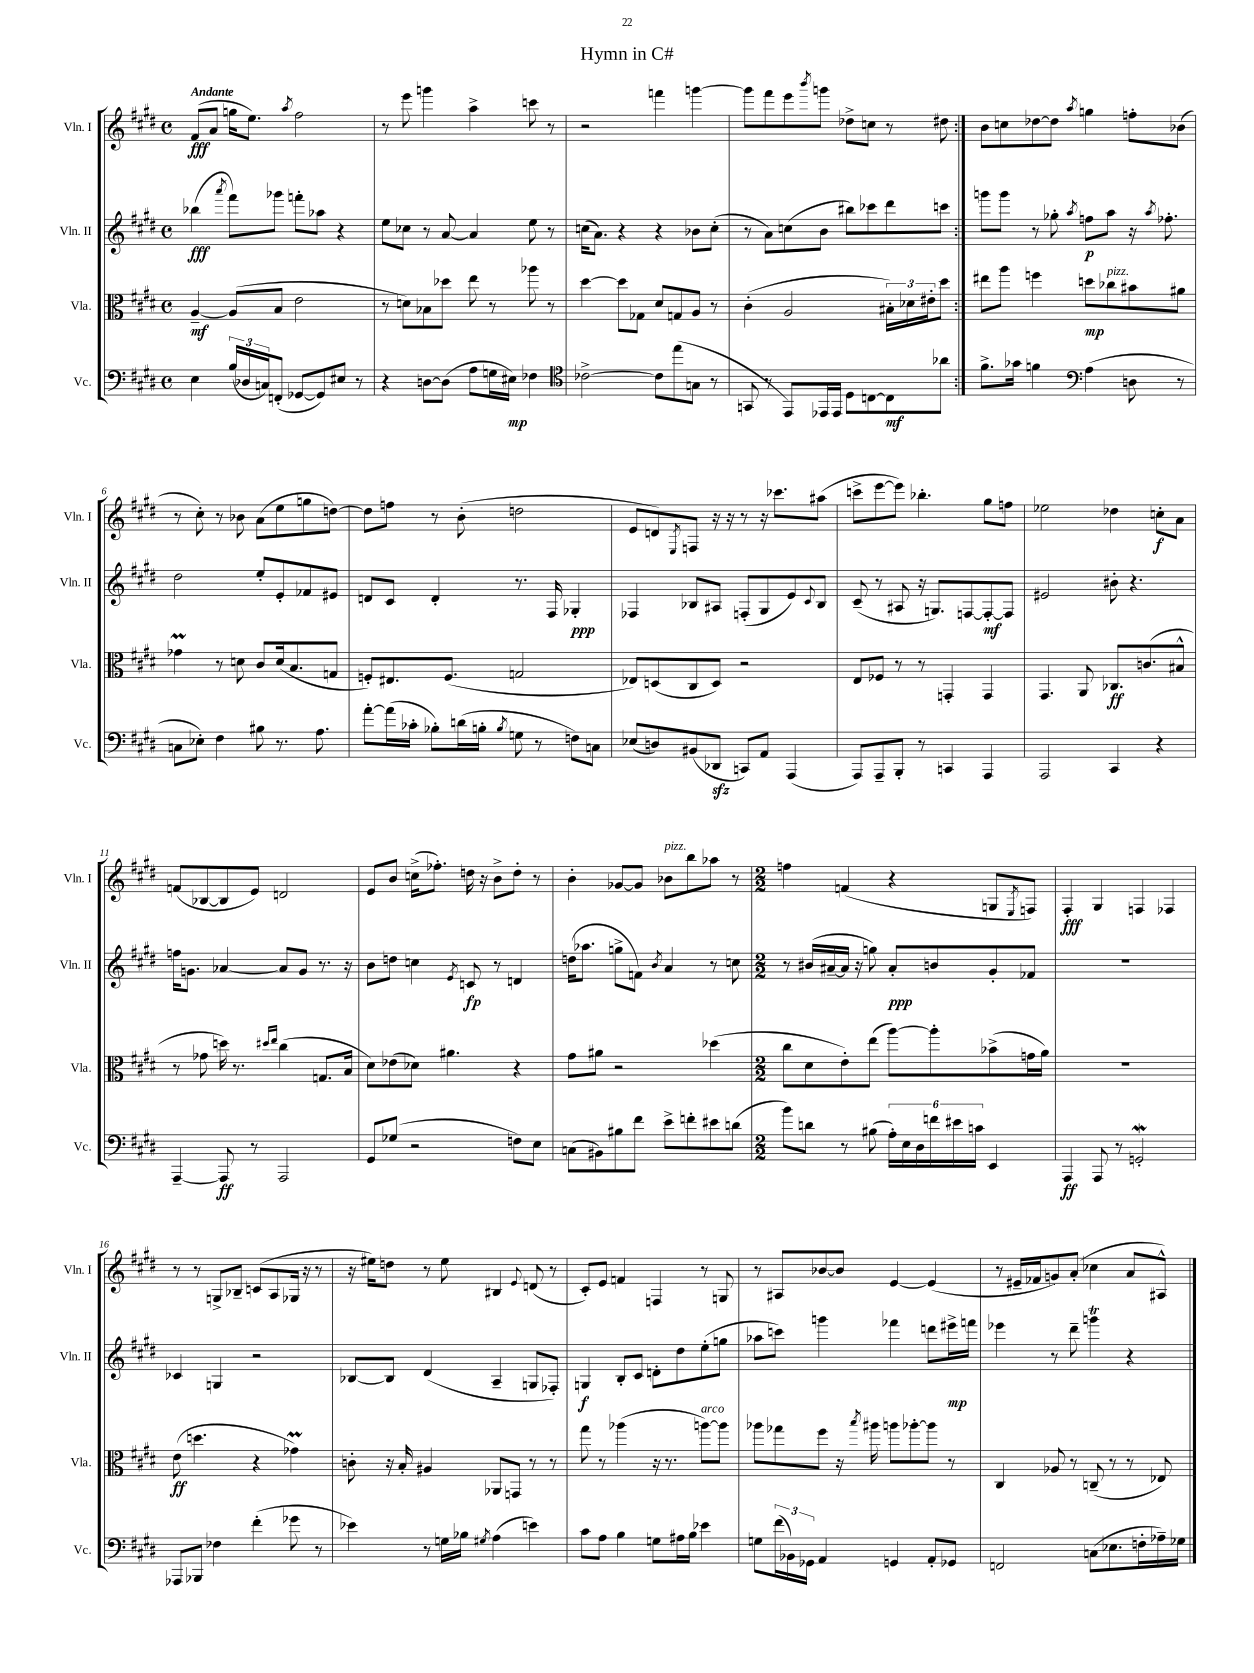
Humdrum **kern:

**kern	**kern	**kern	**kern
*staff4	*staff3	*staff2	*staff1
*clefF4	*clefC3	*clefG2	*clefG2
*k[f#c#g#d#]	*k[f#c#g#d#]	*k[f#c#g#d#]	*k[f#c#g#d#]
*M4/4	*M4/4	*M4/4	*M4/4
*met(c)	*met(c)	*met(c)	*met(c)
4E\	[4A~/	(4bb-\	(8f#/L
.	.	.	8a/J
.	.	8qaaa/	.
(24B/LL	(8A/]L	8fff#\L)	16gg\LK
24D-/	.	.	.
.	.	.	8.ee\J)
24C/J)	.	.	.
(8FF'/J	8B/J	8ggg-\J	.
.	.	.	8qaa/
[8GG-/L	2e\	8fff'\L	2ff#\
8GG-/])	.	8aa-\J	.
8E#/J	.	4r	.
8r	.	.	.
=	=	=	=
4r	8r	8ee\L	8r
.	8d\L)	8cc-\J	8eee\
[8D\L	8B-\	8r	4ggg\
(8D\]J	8dd-\J	[8a/	.
8A\L	8ee\	4a/]	4aa^\
16G\L	8r	.	.
16E#\JJ)	.	.	.
4F-\	8aa-\	8ee\	8ccc\
.	8r	8r	8r
=	=	=	=
*clefC4	*	*	*
[2c-^\	[4dd#\	(16cc\LK	2r
.	.	8.a\J)	.
.	8dd#\]L	4r	.
.	8G-\J	.	.
8c-\]L	8d#/L	4r	4fff\
(8ee\	8G/	.	.
8G\J	8A/J	8b-\L	[4ggg\
8r	8r	(8cc'\J	.
=	=	=	=
8GG/	(4c#'\	8r	8ggg\]L
8r	.	8a\L)	8fff#\
8EE/L)	2A/	(8cc\	8eee\
.	.	.	8qbbb/
16EE-/L	.	8b\J	8ggg\J
16EE-/JJ	.	.	.
8D#\L	.	8bb#\L)	8dd-^\L
[8C\	.	8ccc-\	8cc\J
8C\]	24B#'\LL)	8ddd#\	8r
.	24d-\	.	.
.	24e#'\J	.	.
8a-\J	8dd#\J	8ccc\J	8dd#\
=:|!	=:|!	=:|!	=:|!
8.f#^\L	8ee#\L	8ggg\L	8b\L
.	8aa\J	8ggg\J	8cc\
16g-\Jk	.	.	.
4f\	4ff\	8r	[8dd-\
.	.	8gg-'\	8dd-\]J
*clefF4	*	*	*
.	.	8qaa/	8qaa/
(4A\	8dd\L	8ff\L	4gg\
.	8cc-\	8aa\J	.
8D\	8b#\	16r	8ff'\L
.	.	8qaa/	.
.	.	8.ff-'\	.
8r	8a#\J	.	(8b-\J
=	=	=	=
8C\L	4g-\	2dd#\	8r
8E-'\J)	.	.	8cc#'\)
4F#\	8r	.	8r
.	8d\	.	8b-\
8B#\	8c#/L	8ee'/L	(8a\L
8.r	(16d/k	8e'/	8ee\
.	8.B/	.	.
.	.	8f-/	8gg\
8.A\	.	.	.
.	8G/J	8e#/J	[8dd\J)
=	=	=	=
[8a'\L	8F'/L)	8d/L	8dd\]L
(16a\]L	8.E#/	8c#/J	8ff\J
16c-'\JJ	.	.	.
8B-'\L)	.	4d'/	8r
.	(8.F/J	.	.
(16d\L	.	.	(8b'\
16B'\JJ	.	.	.
8qB/	.	.	.
8G\	2G/	8.r	2dd\
8r	.	.	.
.	.	16F#/	.
8F\L)	.	4G-'/	.
8C\J	.	.	.
=	=	=	=
(8E-/L	8E-/L)	4F-/	8e/L
8D/)	(8D/	.	8d/)
.	.	.	8qE/
(8BB#/	8C#/	8B-/L	8F/J
8DD-/J	8D/J)	8A#/J	16r
.	.	.	16r
8CC/L)	2r	(8F'/L	8r
8AA/J	.	8G#/	16r
.	.	.	8.ccc-\L
(4AAA/	.	8e/)	.
.	.	8qqc#/	.
.	.	8B-/J	(8aa#\J
=	=	=	=
8AAA/L)	8E/L	(8c#~/	8ccc^\L
8AAA~/	8F-/J	8r	[8eee\
8BBB'/J	8r	8A#/	8eee\]J)
8r	8r	16r	4.bb-'\
.	.	8.G/L)	.
4CC/	4GG'/	.	.
.	.	[8F/	.
4AAA/	4GG/	8F'/_	8gg#\L
.	.	8F/]J	8ff\J
=	=	=	=
2AAA/	4.GG#/	2e#/	2ee-\
.	8AA/	.	.
4CC#/	8.C-/L	8b#'\	4dd-\
.	.	4.r	.
.	(8.c/	.	.
4r	.	.	8cc'\L
.	8B#^^/J	.	8a\J
=	=	=	=
[4AAA~/	8r	16ff\LK	(8f/L
.	.	8.g\J	.
.	8g-\	.	[8B-/
8AAA/]	16dd\)	[4a-/	8B-/]
.	8.r	.	.
8r	.	.	8e/J)
.	16qqdd#/LL	.	.
.	16qqee/JJ	.	.
2AAA/	(4cc#\	8a-/]L	2d/
.	.	8g/J	.
.	8.G/L	8.r	.
.	16B/Jk	16r	.
=	=	=	=
8GG#/L	8d#\L)	8b\L	8e/L
(8G-/J	(8e-\	8dd\J	8b/J
2r	8d-\J)	4cc\	(16cc^\LK
.	.	.	8.ff-'\J)
.	4.a#\	.	.
.	.	8qe/	.
.	.	8c/	16dd\
.	.	.	16r
.	.	8r	8b^\L
8F\L)	4r	4d/	8dd'\J
8E\J	.	.	8r
=	=	=	=
(8C\L	8g#\L	(16dd\LK	4b'\
.	.	8.aa-\J	.
8BB#\)	8a#\J	.	.
8B#\	2r	8gg^\L	[8g-/L
8f#\J	.	8f\J)	8g-/]J
.	.	8qb/	.
8e^\L	.	4a/	8b-\L
8f'\	.	.	8bb\
8e#\	(4dd-\	8r	8aa-\J
(8d\J	.	8cc\	8r
=	=	=	=
*M2/2	*M2/2	*M2/2	*M2/2
8b\L)	8cc#\L	8r	4ff\
8d\J	8d#\	(16b#/LL	.
.	.	[16a#~/	.
8r	8e'\)	16a#/]JJ	(4f/
.	.	16r	.
(8B#\	(8ee\J	8gg\)	.
24A'\LL)	[8aa\L)	8a#'/L	4r
24E\	.	.	.
24D#\	.	.	.
24f\	8aa'\]	8b/	.
24e#\	.	.	.
24c\JJ	.	.	.
4EE/	(8b-^\	8g#'/	8G/L
.	.	.	8qE/
.	16g\L	8f-/J	8F/J)
.	16a\JJ)	.	.
=	=	=	=
4AAA/	1r	1r	4F#'/
8AAA/	.	.	4G#/
8r	.	.	.
2GG'/	.	.	4F/
.	.	.	4F-/
=	=	=	=
8AAA-/L	(8e\	4c-/	8r
8BBB-/J	4.dd\	.	8r
4F-\	.	4G/	8G^/L
.	.	.	8B-~/J
(4f#'\	4r	2r	(8c/L
.	.	.	8A/
8g-\	4g-\)	.	16G-/Jk
.	.	.	16r
8r	.	.	8r
=	=	=	=
4e-\)	8c'\	[8B-/L	16r
.	.	.	16ee#\LK)
.	16r	8B-/]J	8dd\J
.	16B'/	.	.
8r	4A#/	(4d#/	8r
16G\LL	.	.	8ee#\
16B-\JJ	.	.	.
8qG#/	.	.	.
(4A\	8AA-/L	4A~/	4B#/
.	8GG/J	.	.
.	.	.	8qqe/
4e\)	8r	8G/L	(8d/
.	8r	8F-'/J)	8r
=	=	=	=
8c#\L	8gg#\	4G/	8c#'/L)
8A\J	8r	.	8e/J
4B\	(4aa-\	8B'/L	4f/
.	.	8c#/J	.
8G\L	16r	8d'\L	4F/
.	8.r	.	.
16A#\L	.	8dd#\	.
16B\JJ	.	.	.
4e-\	[8aa\L)	(8ee'\	8r
.	8aa\]J	8gg\J	8G/
=	=	=	=
8G\L	8aa-\L	8aa-\L	8r
(24f#\L	8gg-\	8ccc\J)	8A#/L
24BB-\)	.	.	.
24GG-\JJ	.	.	.
4AA/	8ff#\J	4ggg\	[8b-/
.	16r	.	8b-/]J
.	8qbb/	.	.
.	16aa#\	.	.
4GG/	8aa\L	4fff-\	[4e/
.	[8aa-'\	.	.
8AA'/L	8aa-\]J	8ddd\L	(4e/]
8GG-/J	8r	16eee#^\L	.
.	.	16fff\JJ	.
=	=	=	=
2FF/	4C#/	4eee-\	8r
.	.	.	16e#~/LL
.	.	.	16f-/J
.	8A-/	8r	8g/)
.	8r	8ddd#~\	(8a'/J
(8C\L	(8C~/	4ggg\	4cc-\
8.E-\	8r	.	.
.	8r	4r	8a/L
16F'\L	.	.	.
16A-~\)	8E-/)	.	8A#^^/J)
16G-\JJ	.	.	.
==	==	==	==
*-	*-	*-	*-
